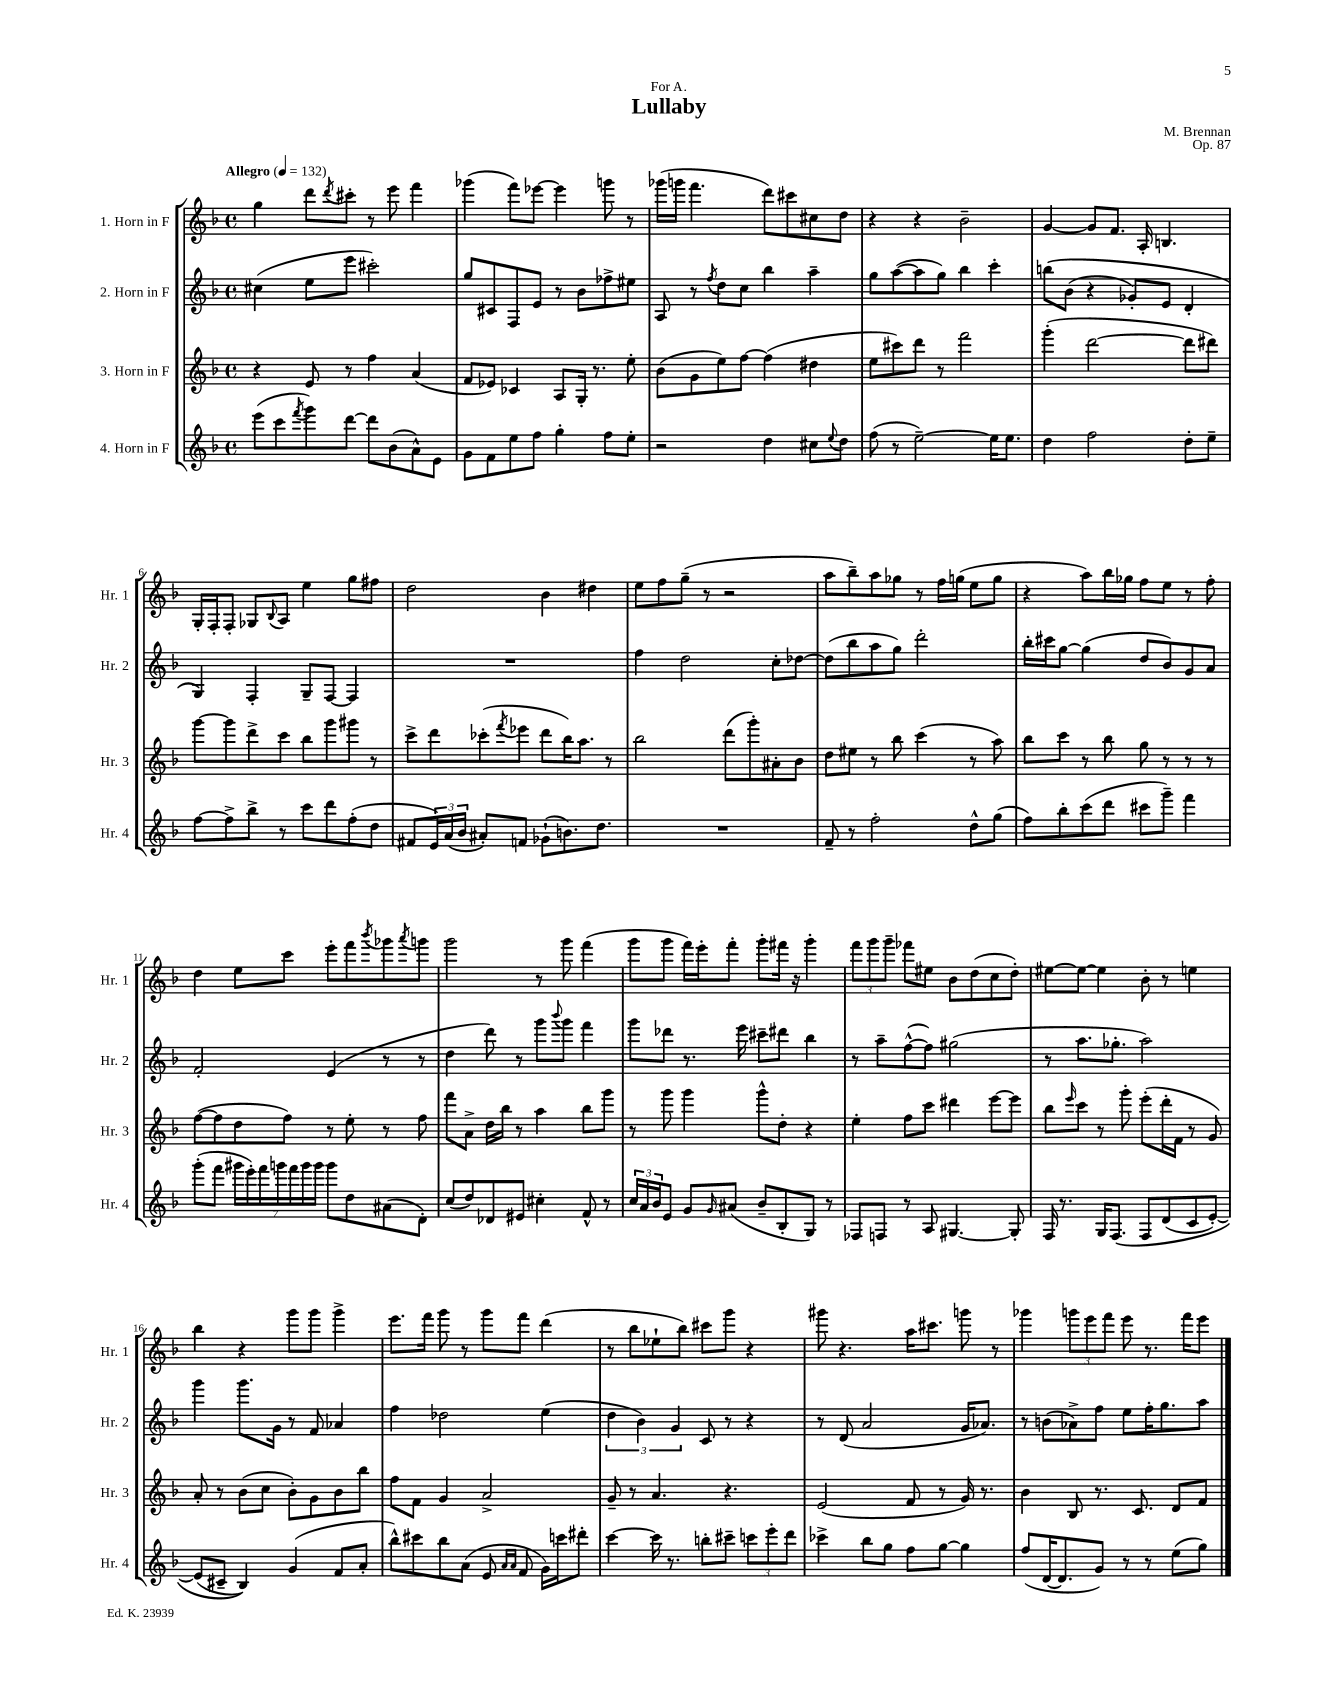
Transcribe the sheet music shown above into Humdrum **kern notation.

**kern	**kern	**kern	**kern
*part4	*part3	*part2	*part1
*staff4	*staff3	*staff2	*staff1
*I"4. Horn in F	*I"3. Horn in F	*I"2. Horn in F	*I"1. Horn in F
*I'Hr. 4	*I'Hr. 3	*I'Hr. 2	*I'Hr. 1
*clefG2	*clefG2	*clefG2	*clefG2
*k[b-]	*k[b-]	*k[b-]	*k[b-]
*M4/4	*M4/4	*M4/4	*M4/4
*met(c)	*met(c)	*met(c)	*met(c)
*MM132	*MM132	*MM132	*MM132
=1	=1	=1	=1
!	!	!	!LO:TX:a:B:t=Allegro
(8eee\L	4r	(4cc#X\	4gg\
8ccc\	.	.	.
8qfff/	.	.	.
8ggg\)	8e/	8ee\L	8ddd\L
.	.	.	8qddd/
[8ddd\J	8r	8eee\J	8ccc#X'\J
8ddd\L]	4ff\	2ccc#X'\)	8r
(8b-\	.	.	8eee\
8a^^\)	(4a/	.	4fff\
8e\J	.	.	.
=2	=2	=2	=2
8g\L	8f/L	8gg/L	(4ggg-X\
8f\	8e-X/J)	8c#X/	.
8ee\	4c-X/	8F/	8fff\L)
8ff\J	.	8e/J	[8eee-X\J
4gg'\	8A/L	8r	4eee-\]
.	16G'/Jk	8b-\L	.
.	8.r	.	.
8ff\L	.	8ff-X^\	8gggn\
8ee'\J	8ee'\	8ee#X\J	8r
=3	=3	=3	=3
2r	(8b-\L	8A/	(16ggg-X\LL
.	.	.	16gggn\JJ
.	8g\	8r	4.fff\
.	.	8qff/	.
.	8ee\)	8dd\L	.
.	[8ff\J	8cc\J	.
4dd\	(4ff\]	4bb-\	8ddd\L)
.	.	.	8ccc#X\
8cc#X\L	4dd#X\	4aa~\	8cc#X\
8qqee/	.	.	.
8dd\J	.	.	8dd\J
=4	=4	=4	=4
(8ff\	8ee\L	8gg\L	4r
8r	8ccc#X\)	([8aa\	.
[2ee~\)	8ddd\J	8aa\]	4r
.	8r	8gg\J)	.
.	2fff\	4bb-\	2b-~\
16ee\KL]	.	4ccc'\	.
8.ee\J	.	.	.
=5	=5	=5	=5
4dd\	(4ggg'\	(8bbn\L	[4g/
.	.	(8b-\J	.
2ff\	[2ddd\	4r	8g/L]
.	.	.	8.f/J
.	.	8g-X'/L)	.
.	.	.	16A'/
.	.	8e/J	4.Bn/
8dd'\L	8ddd\L]	4d'/	.
8ee~\J	8ddd#X\J)	.	.
!!LO:LB:g=z
=6	=6	=6	=6
[8ff\L	[8ggg\L	4G/)	16G'/LL
.	.	.	16F'/J
8ff^\]	8ggg\]	.	8F'/J
8bb-^\J	8ddd^\	4F'/	8G-X/L
.	.	.	8qqB-/
8r	8ccc\J	.	8A/J
8ccc\L	8bb-\L	8G~/L	4ee\
8ddd\	8ggg\	[8F/J	.
(8ff'\	8ggg#X\J	4F/]	8gg\L
8dd\J	8r	.	8ff#X\J
=7	=7	=7	=7
8f#X/L	8ccc^\L	1r	2dd\
24e/L)	8ddd\	.	.
(24a/	.	.	.
24b-/JJ	.	.	.
8a#X'/L)	(8ccc-X'\	.	.
.	8qfff/	.	.
8fn/J	8eee-X\J	.	.
(8g-X`\L	8ddd\L	.	4b-\
8.bn\)	16bb-\K)	.	.
.	8.aa\J	.	.
.	.	.	4dd#X\
8.dd\J	.	.	.
.	8r	.	.
=8	=8	=8	=8
1r	2bb-\	4ff\	8ee\L
.	.	.	8ff\
.	.	2dd\	(8gg~\J
.	.	.	8r
.	(8ddd\L	.	2r
.	8ggg'\)	.	.
.	8a#X'\	8cc'\L	.
.	8b-\J	[8dd-X\J	.
=9	=9	=9	=9
8f~/	8dd\L	(8dd-\L]	8aa\L
8r	8ee#X\J	8bb-\	8bb-~\)
2ff'\	8r	8aa\	8aa\
.	8bb-\	8gg\J)	8gg-X\J
.	(4ccc\	2ddd'\	8r
.	.	.	16ff\LL
.	.	.	(16ggn\JJ
8dd^^\L	8r	.	8ee\L
(8gg\J	8aa\)	.	8gg\J
=10	=10	=10	=10
8ff\L)	8bb-\L	16bb-'\LL	4r
.	.	16ccc#X\J	.
8bb-'\	8ccc\J	[8gg\J	.
(8ccc\	8r	(4gg\]	8aa\L)
8ddd\J	8bb-\	.	16bb-\L
.	.	.	16gg-X\JJ
8ccc#X\L	8gg\	8dd/L	8ff\L
8ggg~\J)	8r	8b-/)	8ee\J
4fff\	8r	8g/	8r
.	8r	8a/J	8ff'\
!!LO:LB:g=z
=11	=11	=11	=11
(8ggg'\L	([8ff\L	2f'/	4dd\
8fff\J	8ff\]	.	.
28ggg#X\LL	8dd\	.	8ee\L
28eee'\)	.	.	.
28fff\	.	.	.
28gggn\	.	.	.
.	8ff\J)	.	8ccc\J
28fff\	.	.	.
28ggg\	.	.	.
28ggg\JJ	.	.	.
8ggg\L	8r	(4e/	8eee'\L
8dd\	8ee'\	.	8fff\
.	.	.	8qbbb-/
(8a#X\	8r	8r	8ggg-X\
.	.	.	8qaaa/
8d'\J)	8ff\	8r	8gggn\J
=12	=12	=12	=12
(8cc/L	8fff\L	4dd\	2ggg\
8dd/)	8a^\J	.	.
8d-X/	16dd\LL	8ddd\)	.
.	16bb-\JJ	.	.
8e#X/J	8r	8r	.
4cc#X'\	4aa\	8ggg\L	8r
.	.	8qqbbb-/	.
.	.	8ggg\J	8ggg\
8f^^/	8bb-\L	4fff\	(4fff\
8r	8ggg\J	.	.
=13	=13	=13	=13
24cc/LL	8r	8ggg\L	8ggg\L
24a/	.	.	.
24b-/J	.	.	.
8e/J	8ggg\	8ddd-X\J	8ggg\J
8g/L	4ggg\	8.r	16fff\LL)
.	.	.	16eee'\J
16qqg/	.	.	.
(8a#X/J	.	.	8fff'\J
.	.	16eee\	.
8b-~/L	8ggg^^\L	8ccc#X~\L	8ggg'\L
8B-'/	8dd'\J	8ddd#X\J	16fff#X\Jk
.	.	.	16r
8G/J)	4r	4bb-\	4ggg'\
8r	.	.	.
=14	=14	=14	=14
8F-X/L	4ee'\	8r	12fff\L
.	.	.	12ggg\
8Fn/J	.	8aa~\L	.
.	.	.	12ggg~\J
8r	8ff\L	([8ff^^\	8fff-X\L
8A/	8ccc\J	8ff\J])	8ee#X\J
[4.G#X/	4ddd#X\	(2gg#X\	8b-\L
.	.	.	(8dd\
.	[8eee\L	.	8cc\
8G#'/]	8eee\J]	.	8dd'\J)
=15	=15	=15	=15
16F/	8bb-\L	8r	[8ee#X\L
8.r	.	.	.
.	16qqeee/	.	.
.	8ccc\J	8.aa\L	8ee#\J_
16G/KL	8r	.	4ee#\]
(8.F/J	.	8.gg-X'\J	.
.	8ggg'\	.	.
8F/L	(8eee'\L	2aa\)	8b-'\
(8d/	16ddd'\L	.	8r
.	16f\JJ	.	.
8c/	8r	.	4een\
[8e'/J)	8g/)	.	.
!!LO:LB:g=z
=16	=16	=16	=16
(8e/L]	8a'/	4ggg\	4bb-\
8c#X~/J	8r	.	.
4B-/))	(8b-\L	8.ggg\L	4r
.	8cc\J	.	.
.	.	16g\Jk	.
(4g/	8b-'\L)	8r	8ggg\L
.	8g\	8f/	8ggg\J
8f/L	8b-\	4a-X/	4ggg^\
8a'/J	8bb-\J	.	.
=17	=17	=17	=17
8bb-^^\L)	8ff\L	4ff\	8.eee\L
8ccc#X\	8f\J	.	.
.	.	.	16fff\Jk
8bb-\	4g/	2dd-X\	8ggg\
(8a\J	.	.	8r
8e/	2a^/	.	8ggg\L
16qqa/LL	.	.	.
16qqa/JJ	.	.	.
8f/	.	.	8fff\J
16g\LL)	.	(4ee\	(4ddd\
16cccn\J	.	.	.
8ddd#X'\J	.	.	.
=18	=18	=18	=18
[4ccc\	8g~/	6dd\	8r
.	8r	.	8bb-\L
.	.	6b-\)	.
16ccc\]	4.a/	.	8ee-X`\
8.r	.	.	.
.	.	6g/	.
.	.	.	8bb-\J)
8bbn'\L	.	8c/	8ccc#X\L
8ccc#X~\J	4.r	8r	8ggg\J
12cccn\L	.	4r	4r
12eee'\	.	.	.
12ddd\J	.	.	.
=19	=19	=19	=19
4ccc-X^\	(2e/	8r	8ggg#X\
.	.	(8d/	4.r
8bb-\L	.	2a/	.
8gg\J	.	.	.
8ff\L	8f/	.	16aa\KL
.	.	.	8.ccc#X\J
[8gg\J	8r	.	.
4gg\]	16g/)	16g/KL	8gggn\
.	8.r	8.a-X/J)	.
.	.	.	8r
=20	=20	=20	=20
(8ff/L	4b-\	8r	4ggg-X\
[16d/K	.	(8bn\L	.
8.d/]	.	.	.
.	8B-/	8a-X^\)	12gggn\L
.	.	.	12eee\
8g/J)	8.r	8ff\J	.
.	.	.	12fff\J
8r	.	8ee\L	8eee\
.	8.c/	.	.
8r	.	16ff'\K	8.r
.	.	8.gg\	.
(8ee\L	8d/L	.	.
.	.	.	16fff\KL
8gg\J)	8f/J	8aa\J	8eee\J
==	==	==	==
*-	*-	*-	*-
